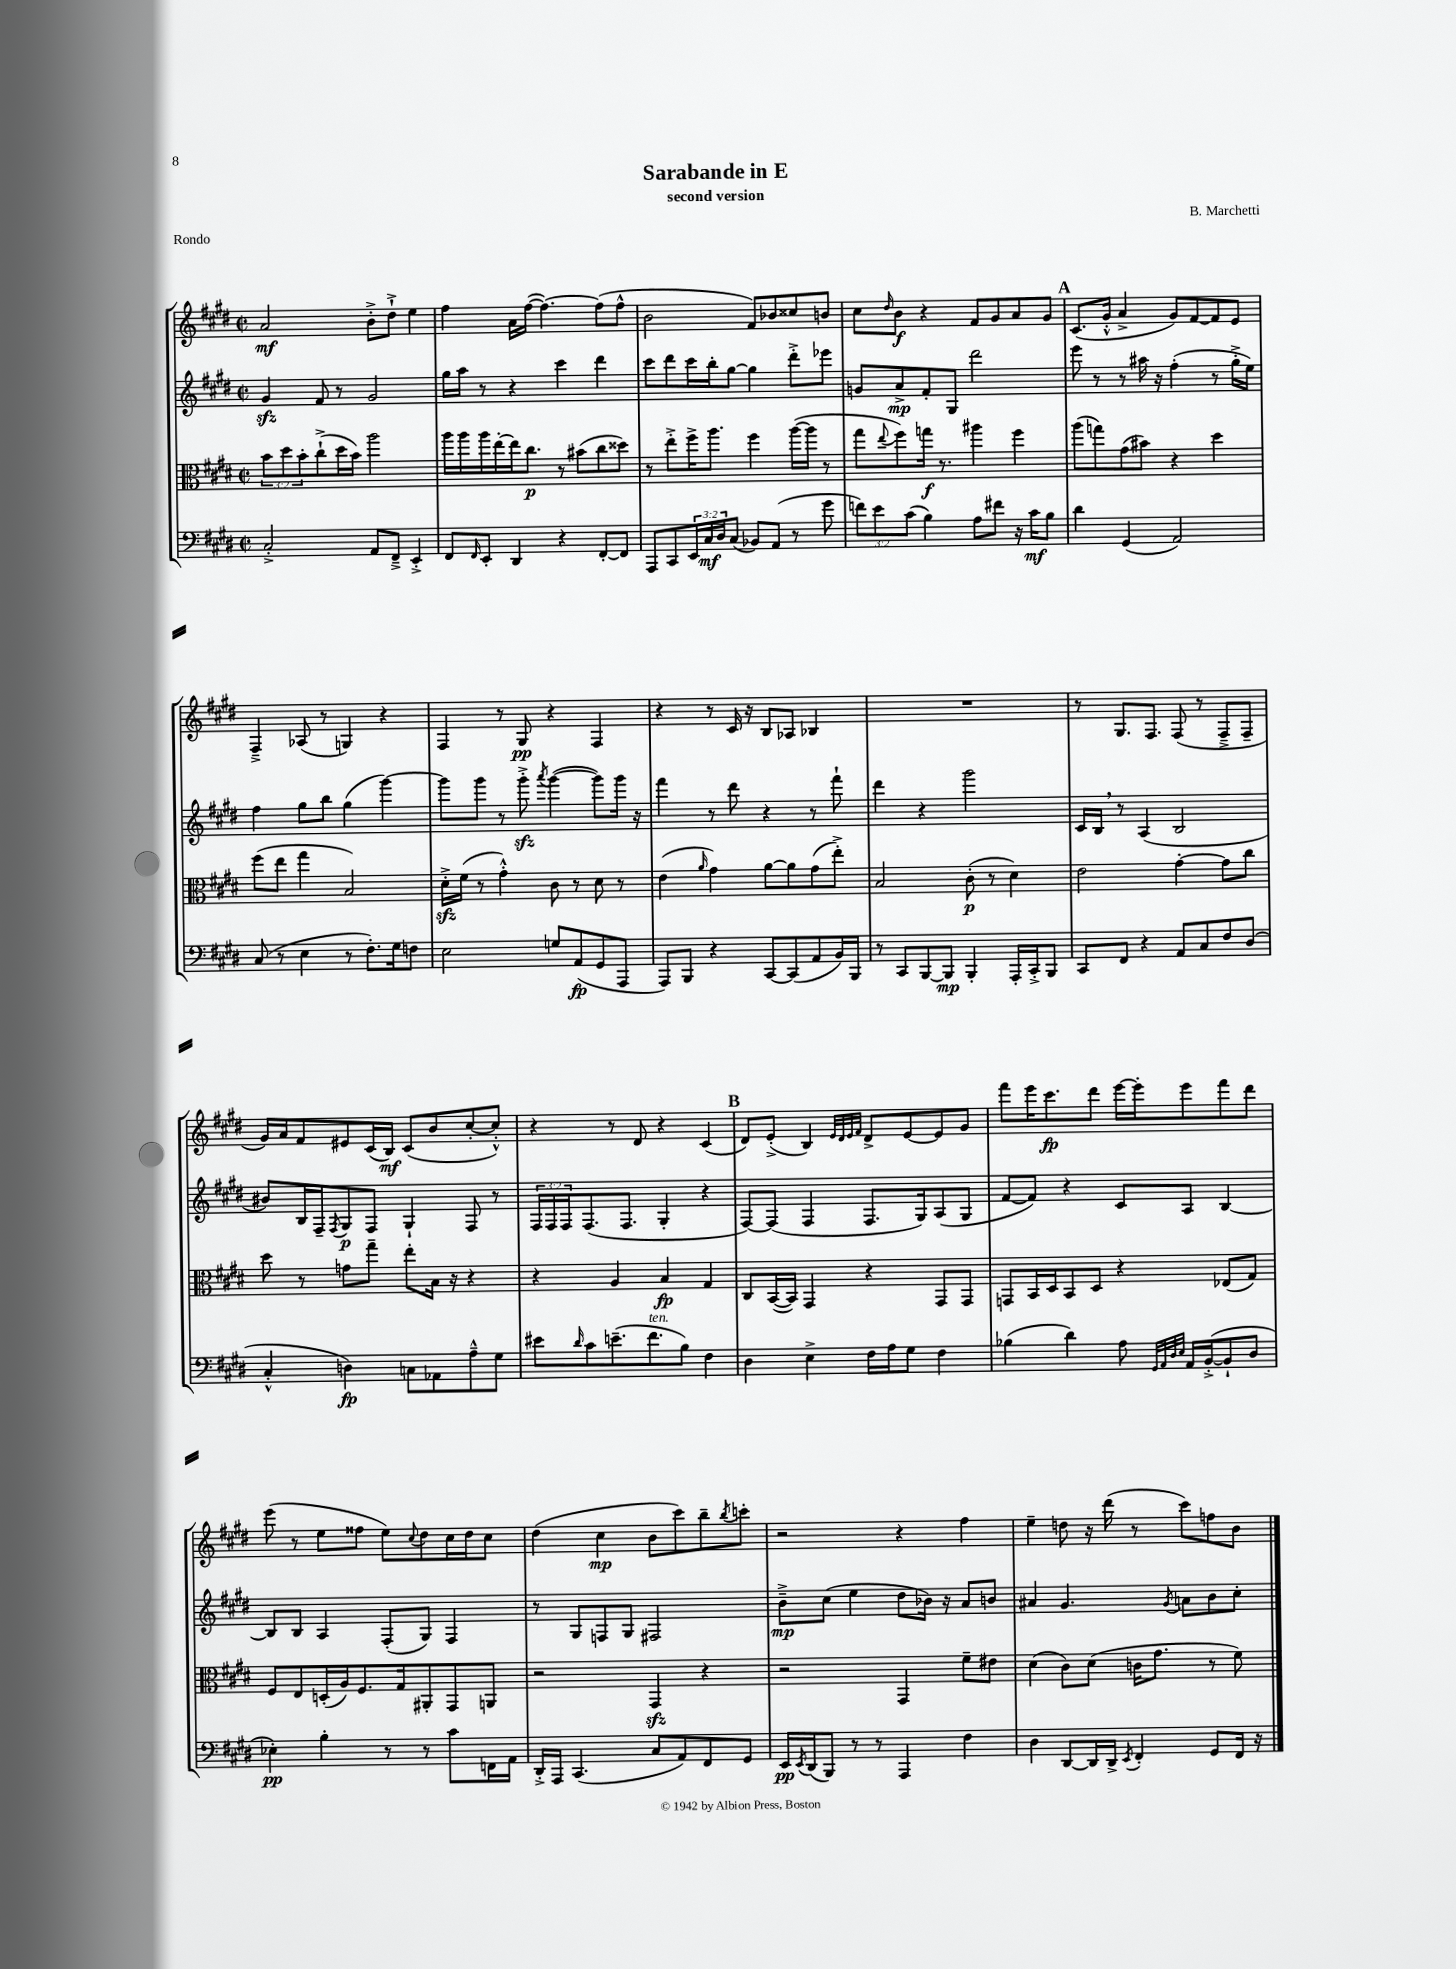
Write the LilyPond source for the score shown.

\header { title = "Sarabande in E" composer = "B. Marchetti" subtitle = "second version" piece = "Rondo" }
<<
\new StaffGroup <<
\new Staff = "s0" {
    \clef treble \key e \major \defaultTimeSignature \time 2/2
    a'2\mf b'8-.-> dis''8-!-> e''4 |
    fis''4 a'16 fis''16~( fis''4.~) fis''8( fis''8-^ |
    b'2 fis'8) bes'8 cisis''8 b'8 |
    cis''8 \grace { dis''16 } b'8\f r4 fis'8 gis'8 a'8 gis'8 |
    \mark \markup { \bold "A" } cis'8.( gis'16-.-^ a'4-> gis'8) fis'8~ fis'8 e'8 |
    fis4---> aes8( r8 g4) r4 |
    fis4 r8 gis8\pp r4 fis4 |
    r4 r8 cis'16 r16 b8 aes8 bes4 |
    R1 |
    r8 gis8. fis8. fis8( r8 fis8---> fis8-- |
    gis'16) a'16 fis'8 eis'8 cis'16( b16\mf) cis'8( b'8 cis''8~-. cis''8-.-^) |
    r4 r8 dis'8 r4 cis'4( |
    \mark \markup { \bold "B" } dis'8) e'8-.->( b4) \grace { e'32 dis'32 e'32 fis'32 } dis'8-> e'8~ e'8 gis'8 |
    fis'''8 e'''16 cis'''8.\fp dis'''8 e'''16~ e'''16-. e'''8 fis'''8 dis'''8 |
    e'''8( r8 e''8 fisis''8 e''8) \appoggiatura { cis''8 } dis''8 cis''16 dis''16 cis''8 |
    dis''4( cis''4\mp b'8 cis'''8) b''8-- \acciaccatura { b''8 } c'''8-. |
    r2 r4 fis''4 |
    e''4-- d''8 r16 dis'''16( r8 cis'''8) f''8 b'8 \bar "|." |
}
\new Staff = "s1" {
    \clef treble \key e \major \defaultTimeSignature \time 2/2 \override Staff.TupletNumber.text = #tuplet-number::calc-fraction-text
    gis'4\sfz fis'8 r8 gis'2 |
    gis''16 a''16 r8 r4 cis'''4 dis'''4 |
    cis'''8 dis'''8 cis'''16 b''16-. gis''8~ gis''4 dis'''8-.-> ees'''8 |
    g'8 a'8->\mp fis'8-. gis8 dis'''2 |
    \mark \markup { \bold "A" } e'''8 r8 r8 ais''16 r16 fis''4-.( r8 gis''16-.-> e''16) |
    fis''4 gis''8 b''8 gis''4( gis'''4~) |
    gis'''8 gis'''8 r8 gis'''8-.->\sfz \acciaccatura { a'''8 } gis'''4~( gis'''8) gis'''16 r16 |
    fis'''4 r8 dis'''8 r4 r8 fis'''8-! |
    dis'''4 r4 gis'''2 |
    cis'16 b16 \breathe r8 a4( b2 |
    bis'8) b16 fis16-- \acciaccatura { fis8 } gis8\p fis8 gis4-! fis8 r8 |
    \tuplet 3/2 { fis16 fis16 fis16 } fis8.( fis8. gis4-. r4 |
    \mark \markup { \bold "B" } fis8~) fis8( fis4 fis8. gis16) a8( gis8 |
    fis'8~ fis'8) r4 cis'8 a8 b4~ |
    b8 b8 a4 fis8-.( gis8) fis4 |
    r8 gis8 f8 gis8 fis2 |
    b'8--->\mp cis''8( e''4 dis''8 bes'16) r16 a'8 b'8 |
    ais'4 gis'4. \acciaccatura { gis'8 } a'8 b'8 cis''8-. \bar "|." |
}
\new Staff = "s2" {
    \clef alto \key e \major \defaultTimeSignature \time 2/2 \override Staff.TupletNumber.text = #tuplet-number::calc-fraction-text
    \tuplet 3/2 { b'8 dis''8 b'8-. } cis''8-!->( dis''16 b'16) a''2 |
    a''16 a''16 a''16 e''16~-. e''16 cis''8.\p r8 bis'8( cis''8 disis''8) |
    r8 e''8-.-> fis''16-> a''8. fis''4 a''16~( a''16 r8 |
    gis''8 \appoggiatura { e''8 } fis''8) g''16\f r8. ais''4 fis''4 |
    \mark \markup { \bold "A" } a''8( g''8) gis'8( bis'8) r4 dis''4 |
    fis''8( e''8 gis''4 b2) |
    dis'16-.->\sfz fis'16( r8 gis'4-.-^) cis'8 r8 dis'8 r8 |
    e'4( \grace { a'16 } gis'4) a'8~ a'8 gis'8( e''8-.->) |
    b2 cis'8-.\p( r8 dis'4) |
    e'2 gis'4~-. gis'8 cis''8 |
    dis''8 r8 g'8 gis''8-- e''8-. b16 r16 r4 |
    r4 a4 b4\fp gis4 |
    \mark \markup { \bold "B" } cis8 b,16~( b,16) gis,4 r4 gis,8 gis,8 |
    g,8 b,16 dis16 b,8 dis8 r4 ees8( gis8) |
    fis8 e8 d16-.( a16) fis8. gis16 ais,8-. gis,8 a,8 |
    r2 gis,4\sfz r4 |
    r2 gis,4 fis'8-- eis'8 |
    dis'4( cis'8) dis'8( c'16 gis'8. r8 fis'8) \bar "|." |
}
\new Staff = "s3" {
    \clef bass \key e \major \defaultTimeSignature \time 2/2 \override Staff.TupletNumber.text = #tuplet-number::calc-fraction-text
    cis2-.-> a,8 fis,8---> e,4-.-> |
    fis,8 \grace { fis,16 } e,8-. dis,4 r4 fis,8~-. fis,8 |
    a,,8 cis,8 \tuplet 3/2 { e,16 cis16\mf dis16 } cis8( bes,8) a,8( r8 gis'8 |
    \tuplet 3/2 { f'8) e'8 cis'8( } b4) a8 fis'8 r16 cis'16\mf b8 |
    \mark \markup { \bold "A" } dis'4 gis,4( a,2) |
    cis8( r8 e4 r8 fis8.-.) gis16 f8 |
    e2 g8 a,8\fp( gis,8 a,,8 |
    a,,8) b,,8 r4 cis,8~ cis,8( a,8 b,16) b,,16 |
    r8 cis,8 b,,8~ b,,8\mp b,,4-. a,,16-. cis,16-.-> b,,8 |
    cis,8 fis,8 r4 a,8 cis8 fis8 dis8( |
    cis4-.-^ d4\fp) c8 aes,8 a8---^ gis8 |
    eis'8 \grace { dis'16 } cis'8 e'8.--( fis'8.^\markup { \italic "ten." } b8) fis4 |
    \mark \markup { \bold "B" } dis4 e4-> fis16 a16 gis8 fis4 |
    bes4( dis'4) a8 \grace { gis,32 a,32 dis32 e32 } a,16 b,16~-.->( b,8-! dis8 |
    ees4-.\pp) b4-. r8 r8 cis'8 f,16 a,16 |
    dis,16-.-> a,,16 cis,4.( cis8 a,8) fis,8 gis,8 |
    e,16\pp \acciaccatura { e,8 } dis,16( b,,8) r8 r8 a,,4 fis4 |
    dis4 dis,8~ dis,16 dis,16-> \acciaccatura { e,8 } fis,4-. gis,8 fis,16 r16 \bar "|." |
}
>>
>>
\layout { \context { \Score \remove "Bar_number_engraver" } }
